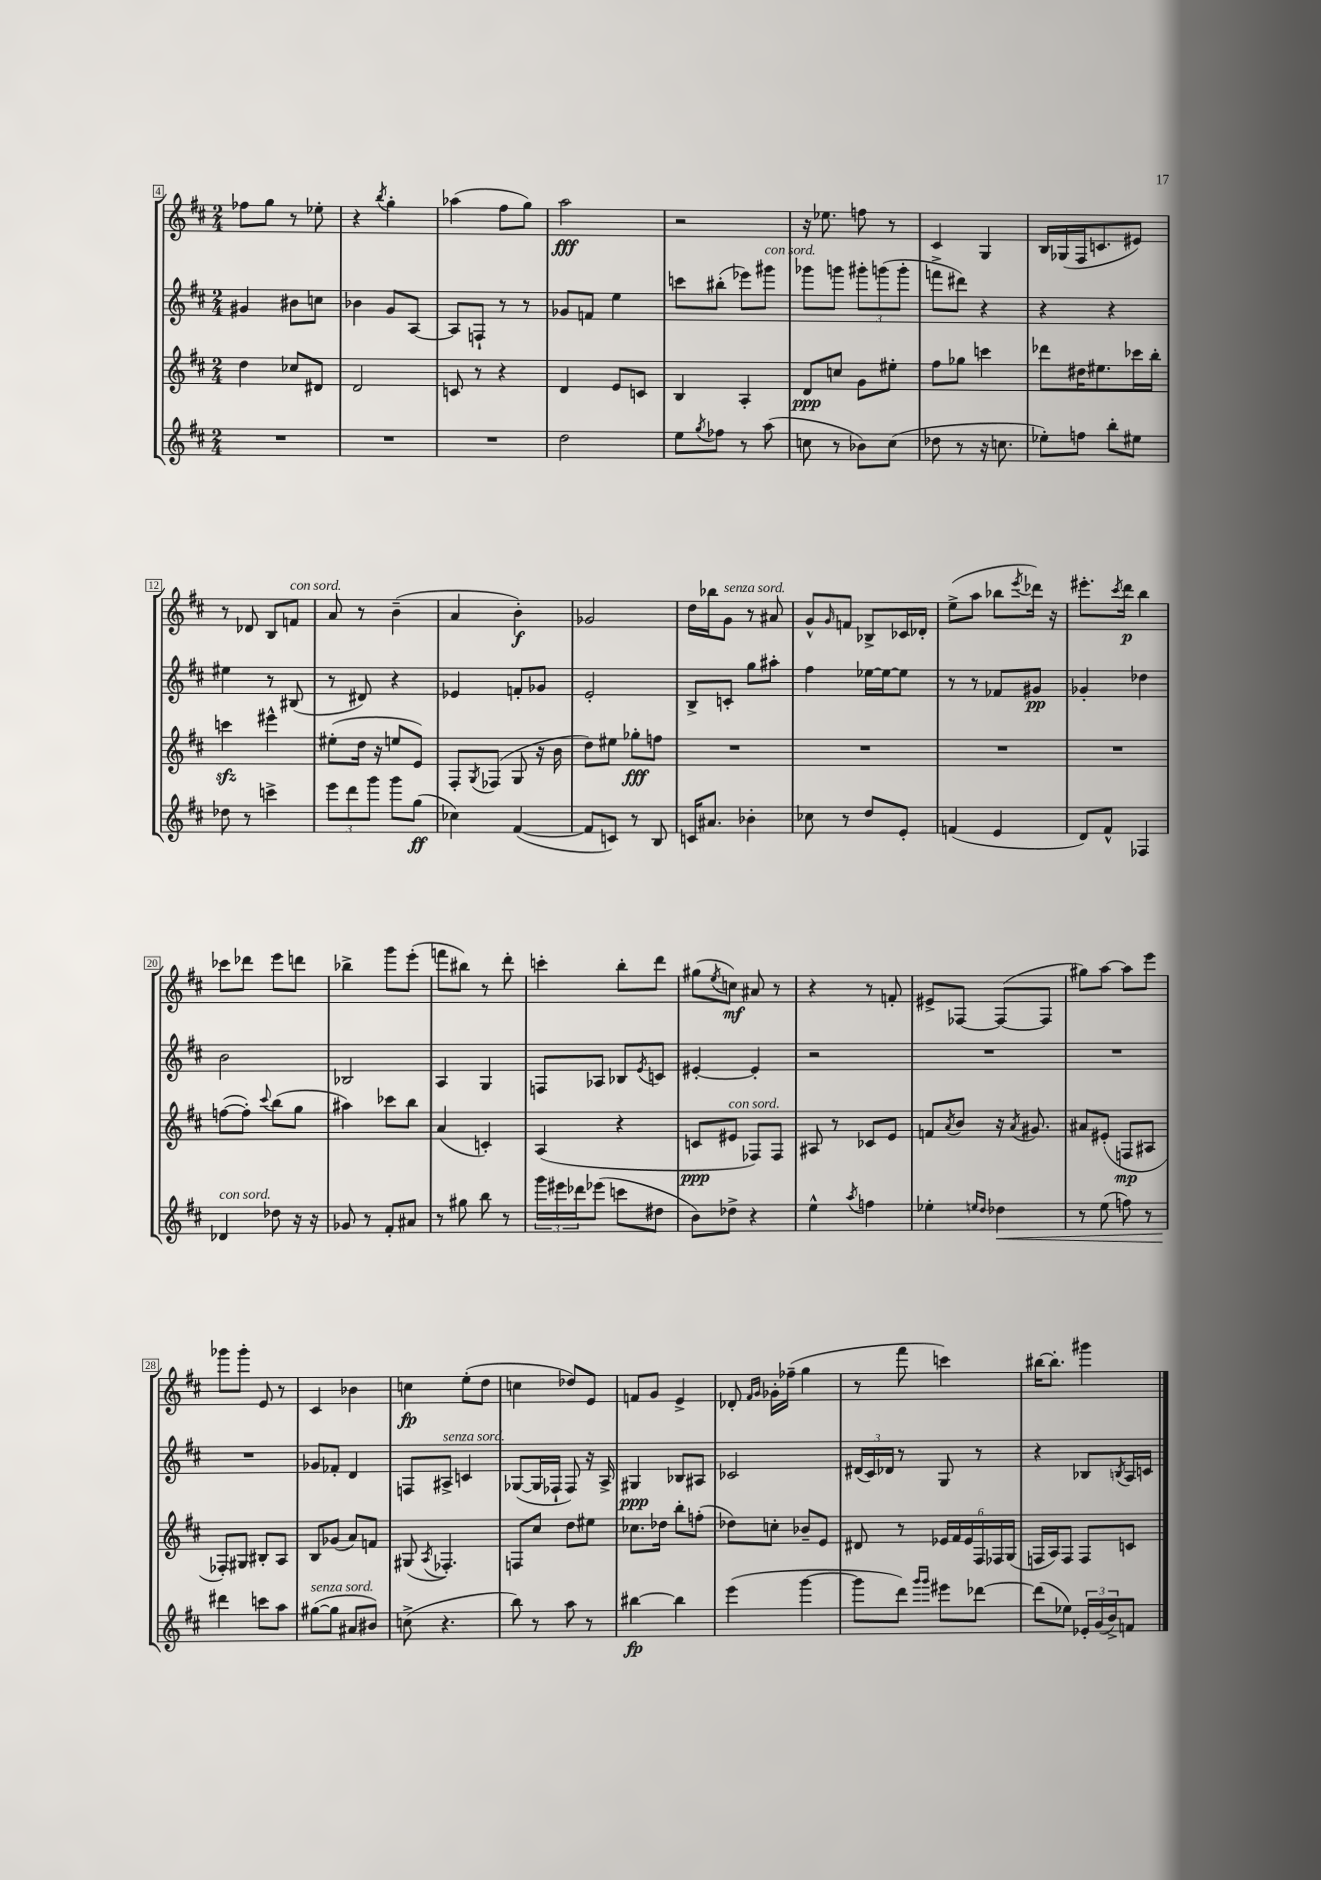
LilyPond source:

<<
\new StaffGroup <<
\new Staff = "s0" {
    \clef treble \key d \major \numericTimeSignature \time 2/4
    fes''8 g''8 r8 ees''8-. |
    r4 \acciaccatura { b''8 } g''4-. |
    aes''4( fis''8 g''8) |
    a''2\fff |
    r2 |
    r16 ees''8. f''8 r8 |
    cis'4 g4 |
    b16 ges16( fis16 c'8. eis'8) |
    r8 des'8 b8 f'8^\markup { \italic "con sord." } |
    a'8 r8 b'4--( |
    a'4 b'4-.\f) |
    ges'2 |
    d''16 bes''16 g'8^\markup { \italic "senza sord." } r8 ais'8 |
    g'8-^ \grace { g'16 } f'8 bes8-> ces'16 des'16-. |
    e''8->( a''8 bes''8 \acciaccatura { e'''8 } des'''16) r16 |
    eis'''8.-. \acciaccatura { cis'''8 } d'''16\p b''4 |
    ces'''8 des'''8 e'''8 d'''8 |
    bes''4-> g'''8 e'''8-.( |
    f'''8 bis''8) r8 d'''8-. |
    c'''4-. b''8-. d'''8 |
    gis''8( \acciaccatura { e''8 } c''8\mf) ais'8 r8 |
    r4 r8 f'8-. |
    eis'8-> fes8~ fes8~( fes8 |
    gis''8) a''8~ a''8 e'''8 |
    ges'''8 ges'''8-. e'8 r8 |
    cis'4 bes'4 |
    c''4\fp e''8-.( d''8 |
    c''4 des''8) e'8 |
    f'8 g'8 e'4-> |
    des'8-. \grace { fis'16 g'16 } ges'16-. fes''16--( g''4 |
    r8 fis'''8 c'''4) |
    bis''16~ bis''8.-. gis'''4 \bar "|." |
}
\new Staff = "s1" {
    \clef treble \key d \major \numericTimeSignature \time 2/4
    gis'4 bis'8 c''8 |
    bes'4 g'8 a8~ |
    a8 f8-! r8 r8 |
    ges'8 f'8 e''4 |
    c'''8 bis''8-.( ees'''8) gis'''8^\markup { \italic "con sord." } |
    ges'''8 g'''8 \tuplet 3/2 { gis'''8-. g'''8( g'''8-. } |
    f'''8-> dis'''8) r4 |
    r4 r4 |
    eis''4 r8 bis8( |
    r8 dis'8) r4 |
    ees'4 f'8-. ges'8 |
    e'2-. |
    b8-> c'8-. g''8 ais''8-. |
    fis''4 ees''16~ ees''16~ ees''8 |
    r8 r8 fes'8 gis'8\pp |
    ges'4-. des''4 |
    b'2 |
    bes2 |
    a4 g4 |
    f8 aes8 bes8 \acciaccatura { e'8 } c'8 |
    eis'4~-. eis'4-. |
    r2 |
    R2 |
    R2 |
    R2 |
    ges'8 fes'8-. d'4 |
    f8 ais8->^\markup { \italic "senza sord." } c'4 |
    ges8~( ges16 fes16-! fes8) r16 a16-> |
    gis4\ppp bes8 ais8 |
    ces'2 |
    \tuplet 3/2 { dis'16( cis'16) des'16 } r8 g8 r8 |
    r4 bes8 \acciaccatura { b8 } a16 c'16 \bar "|." |
}
\new Staff = "s2" {
    \clef treble \key d \major \numericTimeSignature \time 2/4
    d''4 ces''8 dis'8 |
    d'2 |
    c'8 r8 r4 |
    d'4 e'8 c'8 |
    b4 a4-. |
    d'8\ppp c''8 g'8 eis''8-. |
    fis''8 ges''8 c'''4 |
    des'''8 dis''16 eis''8. ces'''16 b''16-. |
    c'''4\sfz eis'''4-^ |
    eis''8-.( d''16 r16 e''8 e'8) |
    fis8-. \acciaccatura { g8 } fes8( g8 r16 b'16 |
    d''8) eis''8 ges''8-.\fff f''8 |
    R2 |
    R2 |
    R2 |
    R2 |
    f''8~( f''8-.) \appoggiatura { cis'''8 } b''8( g''8 |
    ais''4) ces'''8 b''8 |
    a'4( c'4-.) |
    a4( r4 |
    c'8\ppp eis'8^\markup { \italic "con sord." } fes8) fes8 |
    ais8 r8 ces'8 e'8 |
    f'8 \acciaccatura { a'8 } b'8 r16 \acciaccatura { a'8 } gis'8. |
    ais'8 eis'8-.( f8\mp ais8 |
    fes8-.) gis8 bis8-. a8 |
    b8 ges'8( a'8) f'8 |
    gis8( \acciaccatura { a8 } fes4.-.) |
    f8 cis''8 d''8 eis''8 |
    ces''8. des''16 b''8-. f''8-.( |
    des''8) c''8-. bes'8-- e'8 |
    dis'8 r8 \tuplet 6/4 { ees'16 fis'16 ees'16 fis16 fes16 g16( } |
    f16 a16) f8 f8 c'8 \bar "|." |
}
\new Staff = "s3" {
    \clef treble \key d \major \numericTimeSignature \time 2/4
    R2 |
    R2 |
    R2 |
    d''2 |
    e''8 \acciaccatura { g''8 } fes''8 r8 a''8( |
    c''8 r8 bes'8) c''8( |
    des''8 r8 r16 c''8. |
    ees''8-.) f''8 b''8-. eis''8 |
    des''8 r8 c'''4-> |
    \tuplet 3/2 { e'''8 d'''8 g'''8 } g'''8 g''8\ff( |
    ces''4) fis'4~( |
    fis'8 c'8) r8 b8 |
    c'16 ais'8. bes'4-. |
    ces''8 r8 d''8 e'8-. |
    f'4( e'4 |
    d'8) fis'8-^ fes4 |
    des'4^\markup { \italic "con sord." } des''8 r16 r16 |
    ges'8 r8 fis'8-. ais'8 |
    r8 gis''8 b''8 r8 |
    \tuplet 3/2 { g'''16 eis'''16 des'''16 } ees'''8( c'''8 dis''8 |
    b'8) des''8-> r4 |
    e''4-^ \acciaccatura { a''8 } f''4 |
    ees''4-. \grace { e''16 d''16 } des''4\< |
    r8 e''8( f''8) r8 |
    dis'''4\! c'''8 a''8 |
    gis''8~^\markup { \italic "senza sord." }( gis''8 ais'8 bis'8) |
    c''8->( r4. |
    b''8) r8 a''8 r8 |
    bis''4~\fp bis''4 |
    e'''4( g'''4~ |
    g'''8 d'''8) \grace { g'''16 g'''16 } eis'''8 des'''8~ |
    des'''8( ees''8) \tuplet 3/2 { ees'16-. g'16( b'16->) } f'8 \bar "|." |
}
>>
>>
\layout { \context { \Score currentBarNumber = #4 \override BarNumber.stencil = #(make-stencil-boxer 0.1 0.3 ly:text-interface::print) } }
